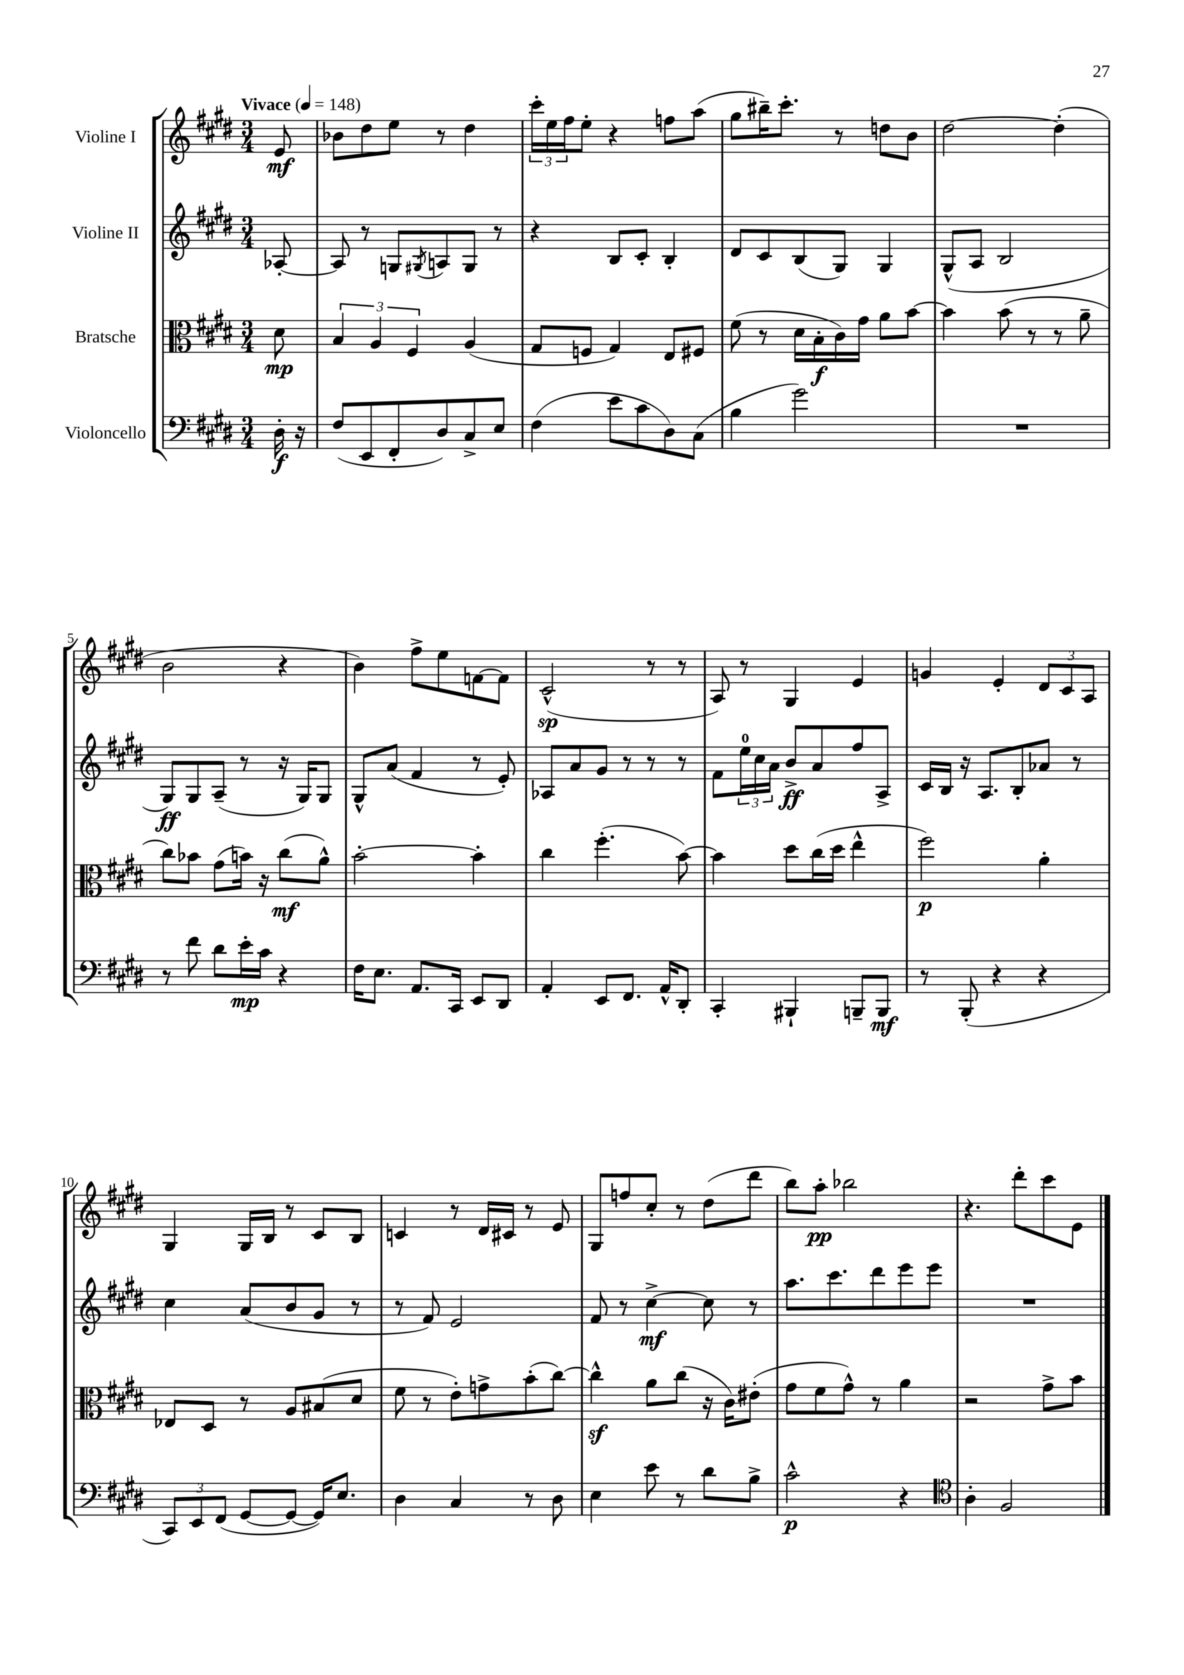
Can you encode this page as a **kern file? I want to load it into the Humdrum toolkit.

**kern	**kern	**kern	**kern
*staff4	*staff3	*staff2	*staff1
*clefF4	*clefC3	*clefG2	*clefG2
*k[f#c#g#d#]	*k[f#c#g#d#]	*k[f#c#g#d#]	*k[f#c#g#d#]
*M3/4	*M3/4	*M3/4	*M3/4
*MM148	*MM148	*MM148	*MM148
16D#'	8d#	[8A-'	8e
16r	.	.	.
=	=	=	=
(8F#	6B	8A-]	8b-
8EE	.	8r	8dd#
.	6A	.	.
8FF#'	.	8G	8ee
.	6F#	.	.
.	.	8qG#	.
8D#)	.	8A	8r
8C#^	(4A	8G#	4dd#
8E	.	8r	.
=	=	=	=
(4F#	8G#	4r	24ccc#'
.	.	.	24ee
.	.	.	24ff#
.	8F	.	8ee'
8e	4G#)	8B	4r
8c#	.	8c#'	.
8D#)	8E	4B'	8ff
(8C#	8F#	.	(8aa
=	=	=	=
4B	(8f#	8d#	8gg#
.	8r	8c#	16bb#~)
.	.	.	8.ccc#'
2g#)	16d#	(8B	.
.	16B'	.	.
.	16c#)	8G#)	8r
.	16g#	.	.
.	8a	4G#	8dd
.	[8b	.	8b
=	=	=	=
2.r	4b]	(8G#^^	[2dd#
.	.	8A	.
.	(8b	2B	.
.	8r	.	.
.	8r	.	(4dd#']
.	8a~	.	.
=	=	=	=
8r	8cc#)	8G#)	2b
8f#	8b-	8G#	.
8d#	(8g#	(8A~	.
16e'	16b)	8r	.
16c#	16r	.	.
4r	(8cc#	16r	4r
.	.	16G#)	.
.	8a^^)	8G#	.
=	=	=	=
16F#	[2b'	8G#^^	4b)
8.E	.	.	.
.	.	(8a	.
8.AA	.	4f#	8ff#^
.	.	.	8ee
16CC#	.	.	.
8EE	4b']	8r	[8f
8DD#	.	8e')	8f]
=	=	=	=
4AA'	4cc#	8A-	(2c#^^
.	.	8a	.
8EE	(4.ff#'	8g#	.
8.FF#	.	8r	.
.	.	8r	8r
16AA^^	.	.	.
8DD#'	[8b)	8r	8r
=	=	=	=
4CC#'	4b]	8f#	8A)
.	.	24ee	8r
.	.	24cc#	.
.	.	24a	.
4BBB#`	8dd#	8b^	4G#
.	(16cc#	8a	.
.	16dd#	.	.
8BBB~	4ee^^	8ff#	4e
8BBB	.	8A^	.
=	=	=	=
8r	2ff#)	16c#	4g
.	.	16B	.
(8BBB'	.	16r	.
.	.	8.A	.
4r	.	.	4e'
.	.	8B'	.
4r	4a'	8a-	12d#
.	.	.	12c#
.	.	8r	.
.	.	.	12A
=	=	=	=
12CC#)	8E-	4cc#	4G#
12EE	.	.	.
.	8D#	.	.
(12FF#	.	.	.
[8GG#	8r	(8a	16G#
.	.	.	16B
8GG#_	8A	8b	8r
16GG#])	(8B#	8g#	8c#
8.E	.	.	.
.	8d#	8r	8B
=	=	=	=
4D#	8f#	8r	4c
.	8r	8f#)	.
4C#	8e')	2e	8r
.	8g^	.	16d#
.	.	.	16c#
8r	(8b'	.	8r
8D#	[8cc#)	.	8e
=	=	=	=
4E	4cc#^^]	8f#	8G#
.	.	8r	8ff
8e	8a	[4cc#^	8cc#'
8r	(8cc#	.	8r
8d#	16r	8cc#]	(8dd#
.	16c#)	.	.
8B^	(8e#'	8r	8ddd#
=	=	=	=
2c#^^	8g#	8.aa	8bb)
.	8f#	.	8aa'
.	.	8.ccc#	.
.	8g#^^)	.	2bb-
.	8r	8ddd#	.
4r	4a	8eee	.
.	.	8eee	.
=	=	=	=
*clefC4	*	*	*
4A'	2r	2.r	4.r
2F#	.	.	.
.	.	.	8ddd#'
.	8g#^	.	8ccc#
.	8b	.	8e
==	==	==	==
*-	*-	*-	*-
